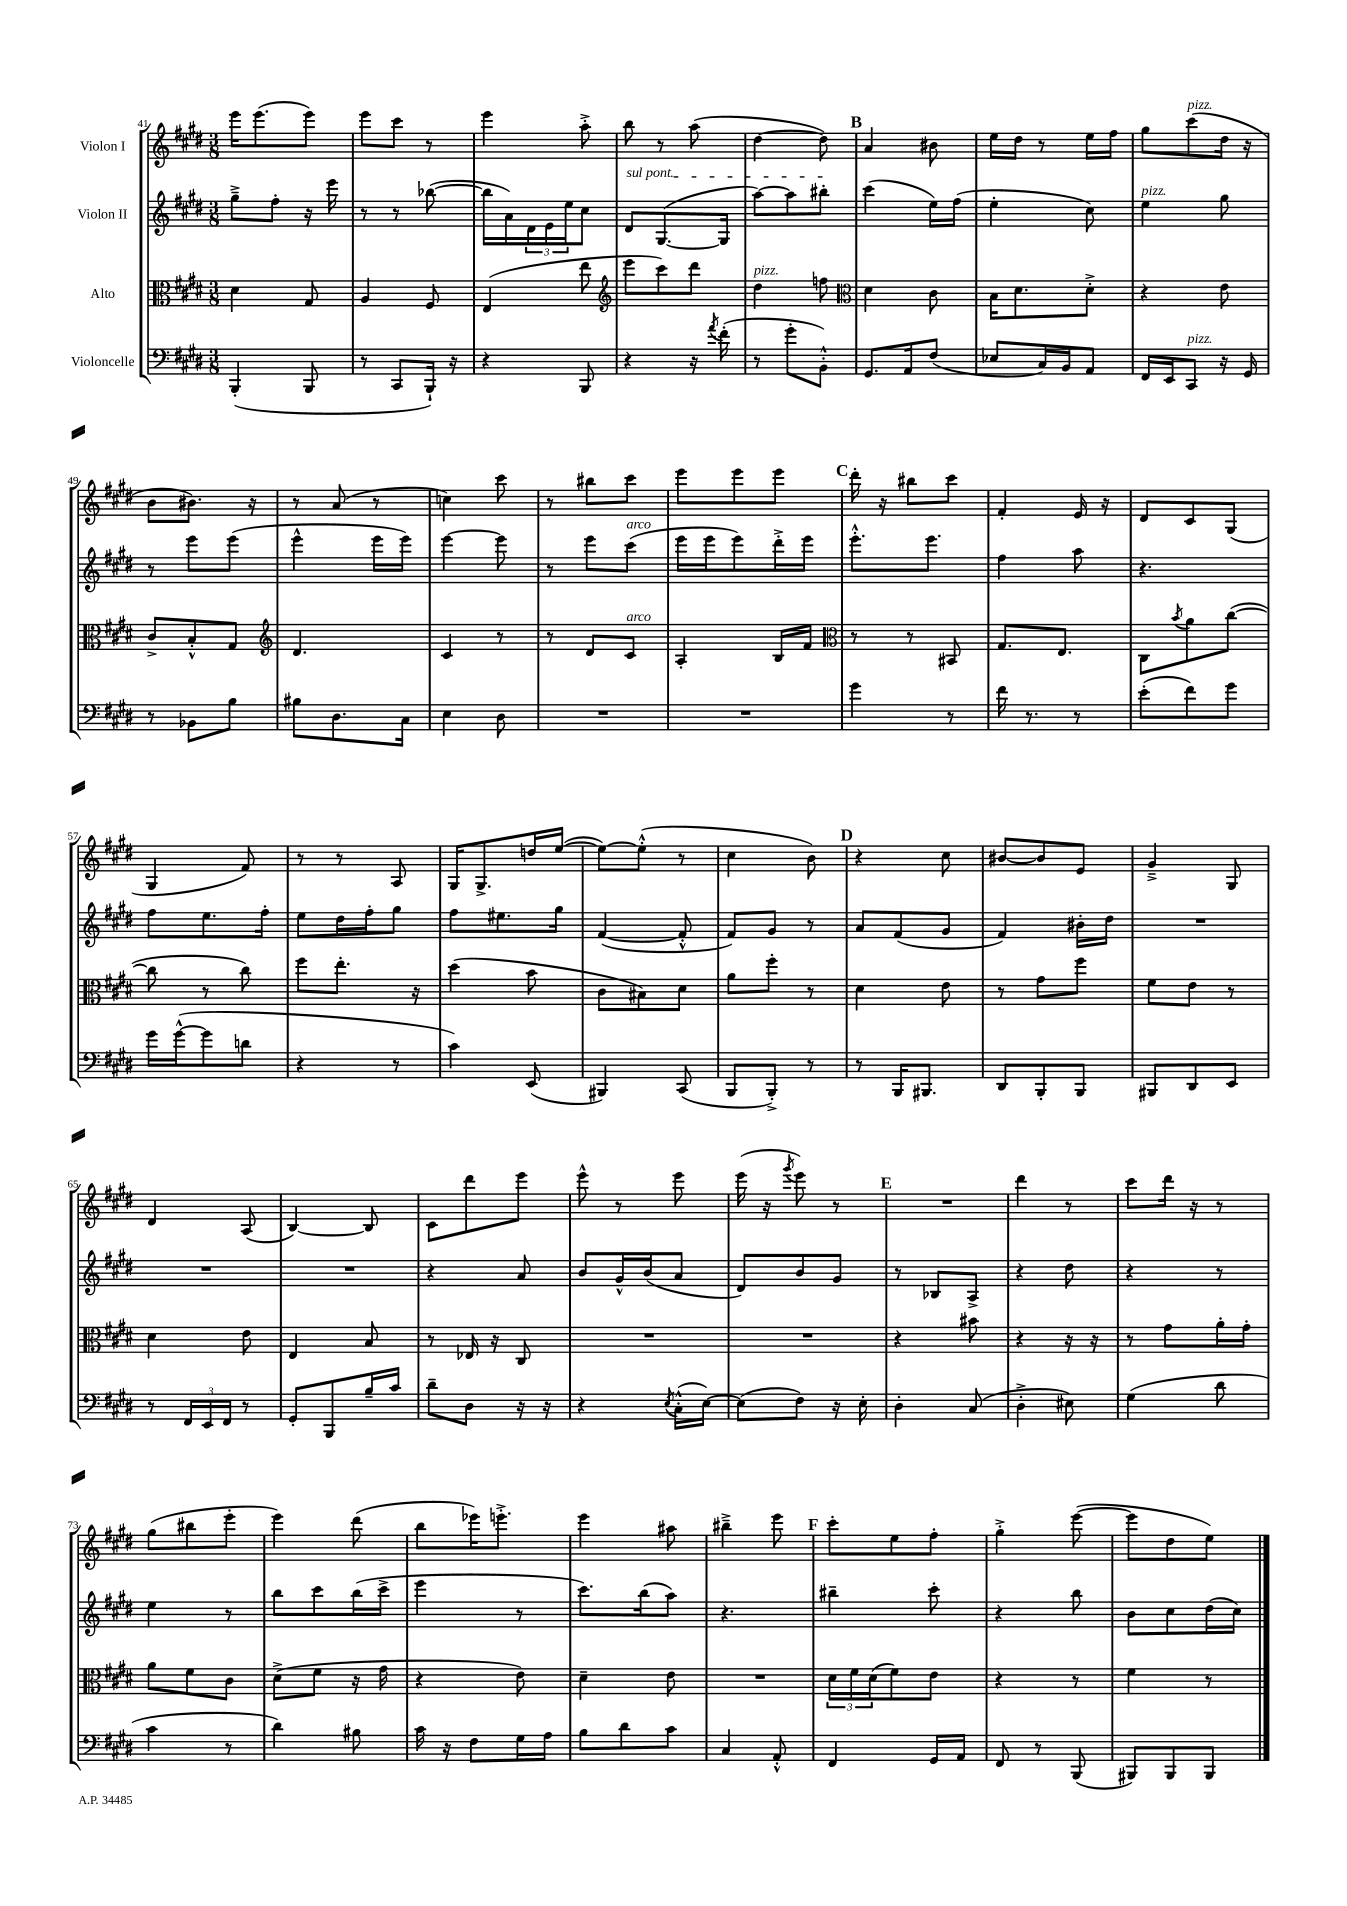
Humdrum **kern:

**kern	**kern	**kern	**kern
*staff4	*staff3	*staff2	*staff1
*clefF4	*clefC3	*clefG2	*clefG2
*k[f#c#g#d#]	*k[f#c#g#d#]	*k[f#c#g#d#]	*k[f#c#g#d#]
*M3/8	*M3/8	*M3/8	*M3/8
(4BBB'/	4d#\	8gg#~^\L	16eee\LK
.	.	.	(8.eee\
.	.	8ff#'\J	.
8BBB/	8G#/	16r	8eee\J)
.	.	16eee\	.
=	=	=	=
8r	4A/	8r	8eee\L
8CC#/L	.	8r	8ccc#\J
16BBB`/Jk)	8F#/	([8bb-\	8r
16r	.	.	.
=	=	=	=
4r	(4E/	16bb-\]LL	4eee\
.	.	16a\)	.
.	.	24d#\	.
.	.	24e\	.
.	.	24ee\J	.
8BBB/	8ee\	8cc#\J	8aa'^\
=	=	=	=
*	*clefG2	*	*
4r	8eee\L	8d#/L	8bb\
.	8ccc#\)	([8.G#/	8r
16r	8ddd#\J	.	(8aa\
8qa/	.	.	.
(16f#'\	.	16G#/]Jk	.
=	=	=	=
8r	4dd#\	[8aa\L)	[4dd#\
8g#'\L	.	8aa\]	.
8BB'^^\J)	8ff\	8bb#'\J	8dd#\])
=	=	=	=
*	*clefC3	*	*
8.GG#/L	4d#\	(4ccc#\	4a/
16AA/k	.	.	.
(8F#/J	8c#\	16ee\LL)	8b#\
.	.	(16ff#\JJ	.
=	=	=	=
8E-/L	16B\LK	4ee'\	16ee\LL
.	8.d#\	.	16dd#\JJ
16C#/L)	.	.	8r
16BB/J	.	.	.
8AA/J	8d#'^\J	8cc#\)	16ee\LL
.	.	.	16ff#\JJ
=	=	=	=
16FF#/LL	4r	4ee\	8gg#\L
16EE/J	.	.	.
8CC#/J	.	.	(8ccc#\
16r	8e\	8gg#\	16dd#\Jk
16GG#/	.	.	16r
=	=	=	=
8r	8c#^/L	8r	8b\L
8BB-\L	8B'^^/	8eee\L	8.b#\J)
8B\J	8G#/J	(8eee\J	.
.	.	.	16r
=	=	=	=
*	*clefG2	*	*
8B#\L	4.d#/	4eee^^\	8r
8.D#\	.	.	(8a/
.	.	16eee\LL	8r
16C#\Jk	.	16eee\JJ)	.
=	=	=	=
4E\	4c#/	[4eee\	4cc\)
8D#\	8r	8eee\]	8ccc#\
=	=	=	=
4.r	8r	8r	8r
.	8d#/L	8eee\L	8bb#\L
.	8c#/J	(8ccc#\J	8ccc#\J
=	=	=	=
4.r	4A'/	16eee\LL	8eee\L
.	.	16eee\J	.
.	.	8eee\)	8eee\
.	16B/LL	16ddd#'^\L	8eee\J
.	16f#/JJ	16eee\JJ	.
=	=	=	=
*	*clefC3	*	*
4g#\	8r	8.eee'^^\L	16ddd#'\
.	.	.	16r
.	8r	.	8bb#\L
.	.	8.eee\J	.
8r	8BB#/	.	8ccc#\J
=	=	=	=
16f#\	8.G#/L	4ff#\	4f#'/
8.r	.	.	.
.	8.E/J	.	.
8r	.	8aa\	16e/
.	.	.	16r
=	=	=	=
(8e'\L	8C#\L	4.r	8d#/L
.	8qb/	.	.
8f#\)	8a\	.	8c#/
8g#\J	([8cc#\J	.	(8G#/J
=	=	=	=
16g#\LL	8cc#\]	8ff#\L	4G#/
([16g#^^\J	.	.	.
8g#\]	8r	8.ee\	.
8d\J	8cc#\)	.	8f#/)
.	.	16ff#'\Jk	.
=	=	=	=
4r	8ff#\L	8ee\L	8r
.	8.ee'\J	16dd#\L	8r
.	.	16ff#'\J	.
8r	.	8gg#\J	8A/
.	16r	.	.
=	=	=	=
4c#\)	(4dd#\	8ff#\L	16G#/LK
.	.	.	8.G#^/
.	.	8.ee#\	.
(8EE/	8b\	.	16dd/L
.	.	16gg#\Jk	([16ee/JJ
=	=	=	=
4BBB#/)	8c#\L	([4f#/	8ee\_L)
.	8B#\)	.	(8ee'^^\]J
(8CC#/	8d#\J	8f#'^^/]	8r
=	=	=	=
8BBB/L	8a\L	8f#/L)	4cc#\
8BBB'^/J)	8ff#'\J	8g#/J	.
8r	8r	8r	8b\)
=	=	=	=
8r	4d#\	8a/L	4r
16BBB/LK	.	(8f#/	.
8.BBB#/J	.	.	.
.	8e\	8g#/J	8cc#\
=	=	=	=
8DD#/L	8r	4f#/)	[8b#/L
8BBB'/	8g#\L	.	8b#/]
8BBB/J	8ff#\J	16b#'\LL	8e/J
.	.	16dd#\JJ	.
=	=	=	=
8BBB#/L	8f#\L	4.r	4g#~^/
8DD#/	8e\J	.	.
8EE/J	8r	.	8G#/
=	=	=	=
8r	4d#\	4.r	4d#/
24FF#/LL	.	.	.
24EE/	.	.	.
24FF#/JJ	.	.	.
8r	8e\	.	(8A/
=	=	=	=
8GG#'/L	4E/	4.r	[4B/)
8BBB/	.	.	.
16B~/L	8B/	.	8B/]
16c#/JJ	.	.	.
=	=	=	=
8d#~\L	8r	4r	8c#\L
8D#\J	16E-/	.	8ddd#\
.	16r	.	.
16r	8C#/	8a/	8eee\J
16r	.	.	.
=	=	=	=
4r	4.r	8b/L	8eee^^\
.	.	16g#^^/L	8r
.	.	(16b/J	.
8qE/	.	.	.
(16C#'^^\LL	.	8a/J	8eee\
[16E\JJ)	.	.	.
=	=	=	=
(8E\]L	4.r	8d#/L)	(16eee\
.	.	.	16r
.	.	.	8qggg#/
8F#\J)	.	8b/	8eee\)
16r	.	8g#/J	8r
16E'\	.	.	.
=	=	=	=
4D#'\	4r	8r	4.r
.	.	8B-/L	.
(8C#/	8b#\	8A^/J	.
=	=	=	=
4D#'^\	4r	4r	4ddd#\
8E#\)	16r	8dd#\	8r
.	16r	.	.
=	=	=	=
(4G#\	8r	4r	8ccc#\L
.	8g#\L	.	16ddd#\Jk
.	.	.	16r
8d#\	16a'\L	8r	8r
.	16g#'\JJ	.	.
=	=	=	=
4c#\	8a\L	4ee\	(8gg#\L
.	8f#\	.	8bb#\
8r	8c#\J	8r	8eee'\J
=	=	=	=
4d#\)	(8d#^\L	8bb\L	4eee\)
.	8f#\J	8ccc#\	.
8B#\	16r	(16bb\L	(8ddd#\
.	16g#\	16ccc#^\JJ	.
=	=	=	=
16c#\	4r	4eee\	8bb\L
16r	.	.	.
8F#\L	.	.	16eee-\K)
.	.	.	8.eee'^\J
16G#\L	8e\)	8r	.
16A\JJ	.	.	.
=	=	=	=
8B\L	4d#~\	8.ccc#\L)	4eee\
8d#\	.	.	.
.	.	(16bb\k	.
8c#\J	8e\	8aa\J)	8aa#\
=	=	=	=
4C#/	4.r	4.r	4bb#~^\
8AA'^^/	.	.	8eee\
=	=	=	=
4FF#/	24d#\LL	4bb#~\	8ccc#'\L
.	24f#\	.	.
.	(24d#\J	.	.
.	8f#\)	.	8ee\
16GG#/LL	8e\J	8ccc#'\	8ff#'\J
16AA/JJ	.	.	.
=	=	=	=
8FF#/	4r	4r	4gg#'^\
8r	.	.	.
(8BBB/	8r	8bb\	([8eee\
=	=	=	=
8BBB#/L)	4f#\	8b\L	8eee\]L
8BBB#/	.	8cc#\	8dd#\
8BBB#/J	8r	(16dd#\L	8ee\J)
.	.	16cc#\JJ)	.
==	==	==	==
*-	*-	*-	*-
